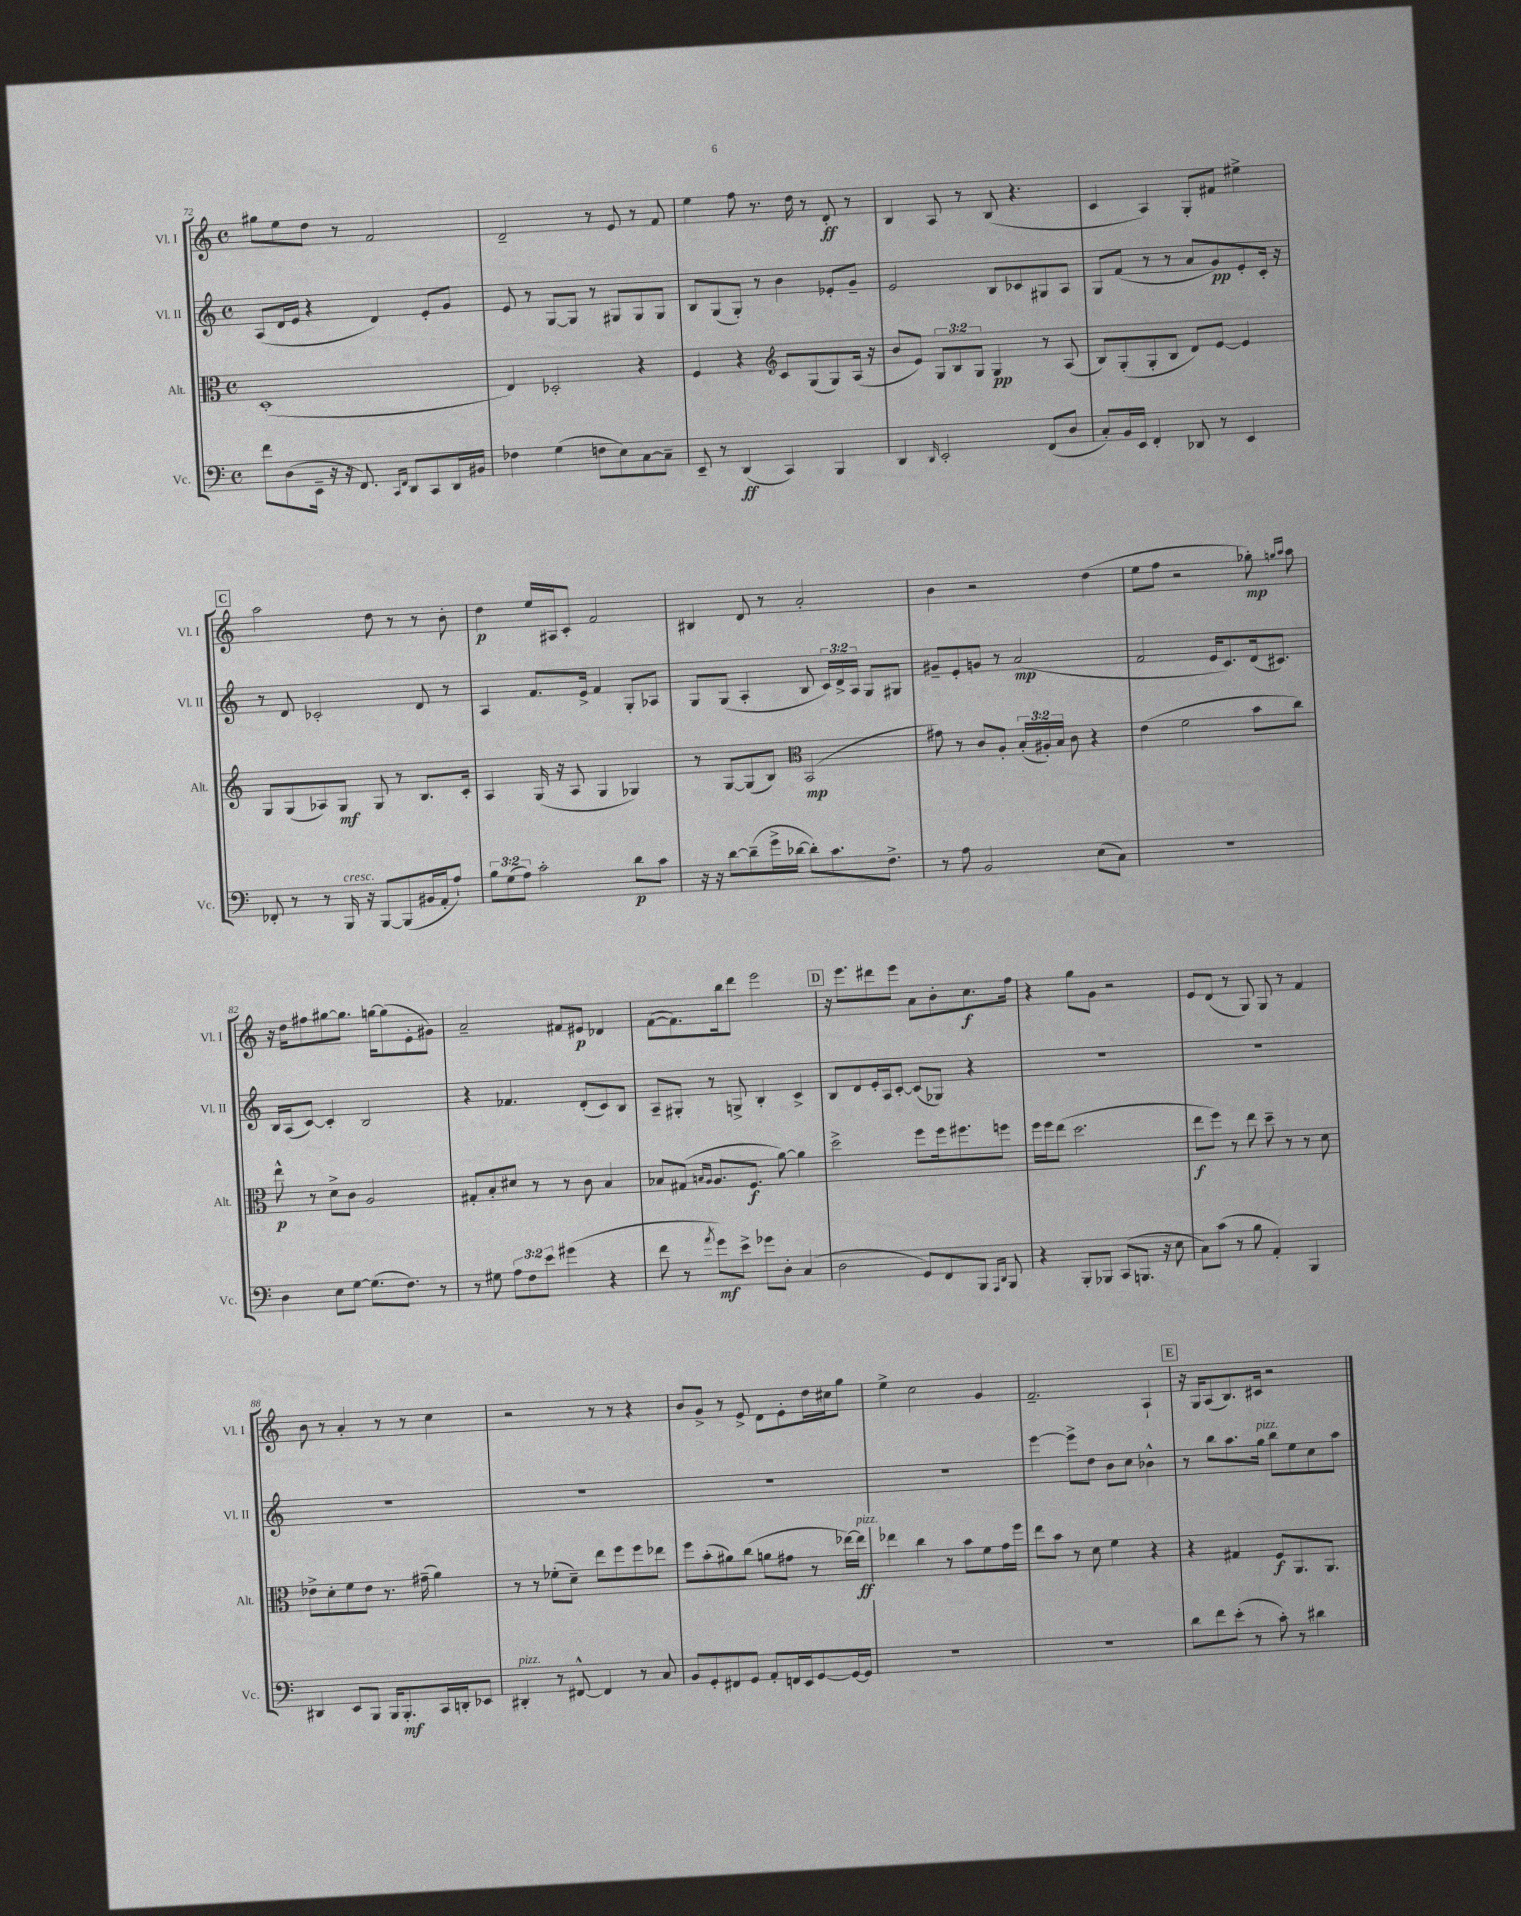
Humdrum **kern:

**kern	**kern	**kern	**kern
*staff4	*staff3	*staff2	*staff1
*clefF4	*clefC3	*clefG2	*clefG2
*k[]	*k[]	*k[]	*k[]
*M4/4	*M4/4	*M4/4	*M4/4
*met(c)	*met(c)	*met(c)	*met(c)
8f\L	(1D'	(8A/L	8gg#\L
(8D\	.	16d/L	8ee\
.	.	16e/JJ	.
16EE~\Jk	.	4r	8dd\J
16r	.	.	.
16r	.	.	8r
8.FF/)	.	.	.
.	.	4d/)	2f/
16qqCC/LL	.	.	.
16qqFF/JJ	.	.	.
8DD/L	.	.	.
8CC/	.	8e'/L	.
16DD/L	.	8g/J	.
16BB#/JJ	.	.	.
=	=	=	=
4F-\	4E/)	8e/	2d~/
.	.	8r	.
(4G\	2D-'/	[8G/L	.
.	.	8G/]J	.
8F\L	.	8r	8r
8E\)	.	8G#/L	8e/
[8C\	4r	8G#/	8r
8C~\]J	.	8G#/J	8f/
=	=	=	=
8EE~/	4F/	8B/L	4ee\
8r	.	(8G/	.
(4DD/	4r	8G'/J)	8ff\
.	.	8r	8.r
*	*clefG2	*	*
4CC/)	8c/L	4b\	.
.	.	.	16dd\
.	(8G/	.	8r
4BBB/	8G/)	8e-'/L	8d'/
.	(16A/Jk	8g~/J	8r
.	16r	.	.
=	=	=	=
4DD/	8b/L	2e/	4B/
.	8e/J)	.	.
16qqDD/	.	.	.
2EE'/	12G/L	.	8A/
.	12B/	.	.
.	.	.	8r
.	12G/J	.	.
.	4G/	8B/L	(8B/
.	.	8c-/	4.r
(8FF/L	8r	8G#/	.
8D/J	(8A/	8A/J	.
=	=	=	=
8C'/L)	8B/L)	8G/L	4c/
16BB/L	(8G'/	(8f/J	.
16EE/JJ	.	.	.
4FF'/	8G'/	8r	4A/)
.	8B/J	8r	.
8DD-/	8d/L)	8a/L	8G'/L
8r	[8e/J	8g/)	8f#/J
4EE/	4e/]	8e'/	4ee#^\
.	.	16c'/Jk	.
.	.	16r	.
=	=	=	=
8FF-'/	8G/L	8r	2aa\
8r	(8G/	8d/	.
8r	8A-/)	2c-'/	.
16BBB/	8G/J	.	.
16r	.	.	.
[8BBB/L	8G/	.	8dd\
(8BBB/]	8r	.	8r
16BB#/L	8.B/L	8d/	8r
16AA'/J	.	.	.
8A`/J)	.	8r	8b'\
.	16c'/Jk	.	.
=	=	=	=
12B\L	4A/	4A/	4dd\
(12G\	.	.	.
12A\J)	.	.	.
2c'\	(16G/	8.f/L	16ee/LL
.	16r	.	16A#/J
.	8A/	.	8c'/J
.	.	16e^/Jk	.
.	4G/	4f/	2f/
8d\L	4G-/)	8G'/L	.
8c\J	.	8A-/J	.
=	=	=	=
16r	8r	8G/L	4B#/
16r	.	.	.
[8d\L	[8G/L	(8G/J	.
(8d~\]	(8G/]	4A'/	8d/
16g^\L	8B/J)	.	8r
[16d-\JJ	.	.	.
*	*clefC3	*	*
8d-'\]L)	(2BB/	8B/	2a'/
8.c\	.	24c/LL)	.
.	.	24d^/	.
.	.	24A/JJ	.
.	.	8G/L	.
8.F^\J	.	.	.
.	.	8G#/J	.
=	=	=	=
8r	8g#\)	8g#~/L	4b\
8A\	8r	8e'/	.
2BB/	8c/L	8g/J	2r
.	8A'/J	8r	.
.	(24B'/LL	(2a/	.
.	24A#'/)	.	.
.	24B/JJ	.	.
.	8c\	.	.
(8E\L	4r	.	(4dd\
8C\J)	.	.	.
=	=	=	=
1r	(4e\	2f/	8ee\L
.	.	.	8ff\J
.	2f\	.	2r
.	.	16e/LK	.
.	.	8.c/)	.
.	8b\L	(16d/k	8gg-'\)
.	.	8.c#/J)	.
.	.	.	16qqgg/LL
.	.	.	16qqaa/JJ
.	8cc\J)	.	8aa\
=	=	=	=
4D\	8ee^^\	16B/LL	16r
.	.	(16A/J	16dd\LK
.	8r	[8c/J)	8ff#\
8E\L	8d^\L	4c'/]	[8gg#\
[8G\J	8c\J	.	8.gg#\]J
(8.G\]L	2A/	2B/	.
.	.	.	[16gg\LK
.	.	.	(8gg\]
8.F\J)	.	.	.
.	.	.	8e'\
8r	.	.	8g#\J)
=	=	=	=
8r	8G#'/L	4r	2a~/
8G#\	8B'/	.	.
12A\L	8d#/J	4.f-/	.
12F\	.	.	.
.	8r	.	.
12e\J	.	.	.
(4g#\	8r	.	8f#/L
.	8c\	(8d'/L	8e#/J
4r	4B/	8c/)	4d-/
.	.	8B/J	.
=	=	=	=
8f\	8B-/L	8A~/L	([8f\L
8r	(8G#/J	8G#'/J	8.f\])
.	16qqB/LL	.	.
8qa/	16qqA/JJ	.	.
8g\L)	8.A/L	8r	.
.	.	.	16bb\k
8e^\J	.	8G^/	8ddd\J
.	8.F/J	.	.
8g-\L	.	4B'/	2eee\
8D'\J	[8a\)	.	.
(4C/	4a\]	4c^/	.
=	=	=	=
2D\	2dd^\	8B/L	16r
.	.	.	8.eee\L
.	.	8d/	.
.	.	16e'/L	8ddd#\
.	.	16A/J	.
.	.	[8c'/J	8eee\J
8GG/L)	8ff\L	(8c/]L	8a\L
8FF/	16ff\k	8G-/J)	8b'\
.	8.ff#\	.	.
8BBB/J	.	4r	8.cc\
16qqAAA/LL	.	.	.
16qqDD/JJ	.	.	.
8BBB/	8ff\J	.	.
.	.	.	16ff\Jk
=	=	=	=
4r	16ff\LL	1r	4r
.	16ff\J	.	.
.	(8ee\J	.	.
8BBB'/L	2.dd\	.	8gg\L
8BBB-/J	.	.	8g\J
(8CC/L	.	.	2r
8.BBB/J	.	.	.
16r	.	.	.
8E\	.	.	.
=	=	=	=
8C\L)	8ee\L	1r	8e/L
(8c\J	8ff\J)	.	(8d/J
8r	8r	.	8r
8B\	8ee\	.	8G/)
4AA'/)	8dd~\	.	8G/
.	8r	.	8r
4BBB/	8r	.	4f/
.	8d\	.	.
=	=	=	=
4DD#/	8e-^\L	1r	8b\
.	8d'\	.	8r
8EE/L	8f\	.	4a'/
8BBB/J	8e-\J	.	.
16BBB/LK	8.r	.	8r
8.BBB'/	.	.	.
.	.	.	8r
.	(16g#~\	.	.
16CC/L	4a\)	.	4cc\
16DD'/J	.	.	.
8EE-/J	.	.	.
=	=	=	=
4DD#'/	8r	1r	2r
.	8r	.	.
8r	(8f-'\L	.	.
[8FF#^^/	8d~\J)	.	.
4FF#/]	8ee\L	.	8r
.	8ff\	.	8r
8r	8ff\	.	4r
8C/	8ee-\J	.	.
=	=	=	=
8BB/L	8ff\L	1r	8b/L
8GG'/	(8b'\	.	8g^/J
8FF#/	8a#\)	.	8r
8GG/J	(8cc\J	.	8e^/
8AA'/L	8a\L	.	8d\L
16FF/L	8g#\J	.	8e'\
16EE/J	.	.	.
[8GG/	8r	.	16dd\L
.	.	.	16cc#\J
16GG/_L	[16ee-\LL)	.	8gg\J
16GG/]JJ	16ee-\]JJ	.	.
=	=	=	=
1r	4ee-\	1r	4ee^\
.	4cc\	.	2cc\
.	8r	.	.
.	8b\L	.	.
.	8f\	.	4g/
.	16g\L	.	.
.	16ff\JJ	.	.
=	=	=	=
1r	8ee\L	[4eee\	2.f~/
.	8b\J	.	.
.	8r	8eee^\]L	.
.	8d\	8dd\J	.
.	4f\	8b\L	.
.	.	8cc\J	.
.	4r	4b-^^\	4A`/
=	=	=	=
8d\L	4r	8r	16r
.	.	.	16G/LK
8f\	.	8bb\L	(8A/
(8e'\J	4G#/	8.aa\	8.B/)
8r	.	.	.
.	.	16gg\Jk	16c#/Jk
8c'\)	8F/L	8bb\L	2r
8r	8.AA/	8ee\	.
4d#\	.	8cc\	.
.	8.AA/J	.	.
.	.	8aa\J	.
==	==	==	==
*-	*-	*-	*-
